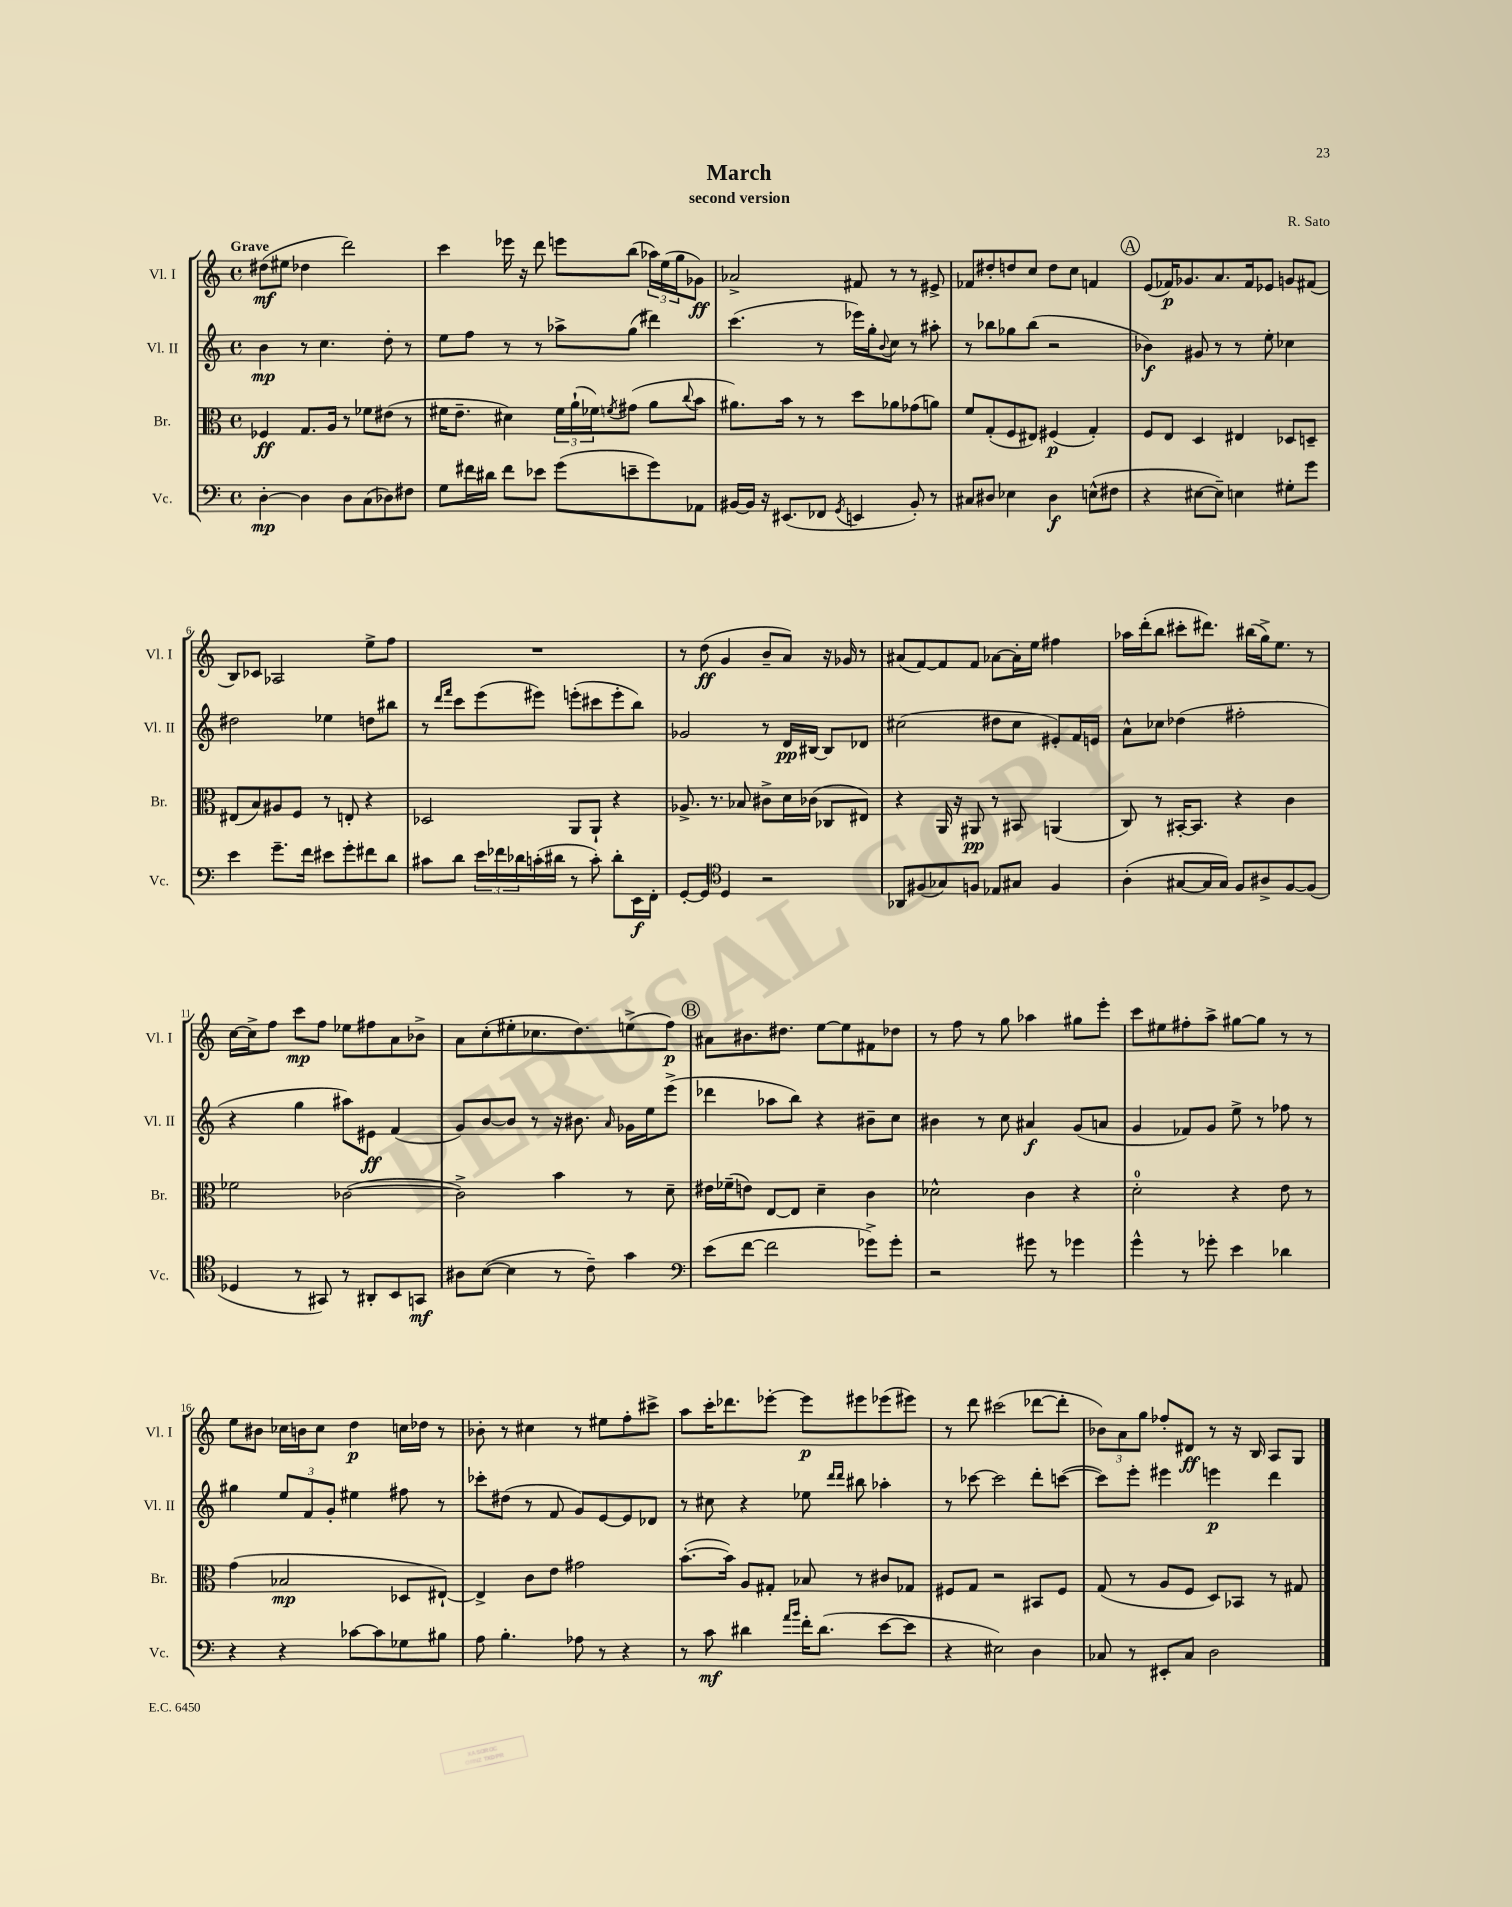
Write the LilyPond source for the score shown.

\header { title = "March" composer = "R. Sato" subtitle = "second version" }
<<
\new StaffGroup <<
\new Staff = "s0" \with { instrumentName = "Vl. I" shortInstrumentName = "Vl. I" } {
    \clef treble \key c \major \defaultTimeSignature \time 4/4 \tempo "Grave"
    dis''8\mf( eis''8 des''4 d'''2) |
    c'''4 ees'''16 r16 d'''8 e'''8 b''8( \tuplet 3/2 { aes''16) e''16( g''16 } ges'8\ff) |
    aes'2-> fis'8 r8 r8 eis'8-> |
    fes'8 dis''8-. d''8 c''8 d''8 c''8 f'4 |
    \mark \markup { \circle "A" } e'8( fes'16\p) ges'8. a'8. fes'16 ees'8 g'8 fis'8( |
    b8) ces'8 aes2 e''8-> f''8 |
    R1 |
    r8 d''8\ff( g'4 b'8-- a'8) r16 ges'16 r8 |
    ais'8( f'8~) f'8 f'8 aes'8~ aes'16-. e''16 fis''4 |
    aes''16 d'''16-.( b''8 cis'''8-. dis'''8.) bis''16( g''16->) e''8. r8 |
    c''16~ c''16-> f''8 c'''8\mp f''8 ees''8 fis''8 a'8 bes'8-> |
    a'8 c''8-.( eis''8-. ces''8. d''8.) e''8->( f''8\p) |
    \mark \markup { \circle "B" } ais'8 bis'8. dis''8. e''8~ e''8 fis'8 des''8 |
    r8 f''8 r8 g''8 aes''4 gis''8 e'''8-. |
    c'''8 eis''8 fis''8-. a''8-> gis''8~ gis''8 r8 r8 |
    e''8 bis'8 ces''16 b'16 ces''8 d''4\p c''16 des''16 r8 |
    bes'8-. r8 cis''4 r8 eis''8 f''8-. cis'''8-> |
    a''8 c'''16-. des'''8. ees'''8~-. ees'''8\p eis'''8 ees'''8( eis'''8) |
    r8 d'''8 cis'''2( des'''8~ des'''8-. |
    \tuplet 3/2 { bes'8) a'8 g''8 } fes''8-. dis'8\ff r8 r16 b16 a8 g8 \bar "|." |
}
\new Staff = "s1" \with { instrumentName = "Vl. II" shortInstrumentName = "Vl. II" } {
    \clef treble \key c \major \defaultTimeSignature \time 4/4
    b'4\mp r8 c''4. d''8-. r8 |
    e''8 f''8 r8 r8 aes''8-> g''8( dis'''4) |
    c'''4.( r8 ees'''16) g''16-. \appoggiatura { b'8 } c''8 r8 ais''8-. |
    r8 bes''8 ges''8 bes''8( r2 |
    \mark \markup { \circle "A" } bes'4\f) gis'8 r8 r8 e''8-. ces''4 |
    dis''2 ees''4 d''8 bis''8 |
    r8 \grace { d'''16 f'''16 } c'''8 e'''8( eis'''8) e'''8-.( cis'''8 e'''8-. b''8) |
    ges'2 r8 d'16\pp bis16~ bis8 des'8 |
    cis''2( dis''8 cis''8 eis'8-.) f'16 e'16 |
    a'8-^ ces''8 des''4( fis''2-. |
    r4 g''4 ais''8) eis'8\ff f'4( |
    g'8) b'8~ b'8 r8 r16 bis'8. \grace { a'16 } ges'16 e''16 e'''8->( |
    \mark \markup { \circle "B" } des'''4 aes''8 b''8) r4 bis'8-- c''8 |
    bis'4 r8 c''8 ais'4\f g'8( a'8 |
    g'4 fes'8) g'8 e''8-> r8 fes''8 r8 |
    gis''4 \tuplet 3/2 { e''8 f'8 g'8-. } eis''4 fis''8 r8 |
    ces'''8-. dis''8( r8 f'8 g'8) e'8~ e'8 des'8 |
    r8 cis''8 r4 ees''8 \grace { d'''16 d'''16 } bis''8 aes''4-. |
    r8 ces'''8~ ces'''2 d'''8-. c'''8~( |
    c'''8) e'''8-. eis'''4 e'''4\p d'''4 \bar "|." |
}
\new Staff = "s2" \with { instrumentName = "Br." shortInstrumentName = "Br." } {
    \clef alto \key c \major \defaultTimeSignature \time 4/4
    fes4\ff g8. a16 r8 fes'8 eis'8( r8 |
    fis'16 e'8.-- dis'4) \tuplet 3/2 { fis'16 a'16-!( fes'16) } \acciaccatura { f'8 } gis'8( a'8 \appoggiatura { c''8 } b'8 |
    ais'8.) b'16 r8 r8 d''8 aes'8 ges'8( a'8) |
    f'8 g8-.( f8 eis8) fis4\p( g4-.) |
    \mark \markup { \circle "A" } f8 e8 d4 eis4 des8 d8-- |
    eis8( b8) ais8 f8 r8 e8-. r4 |
    des2 a,8 a,8-! r4 |
    aes8.-> r8. bes8 cis'8-> d'16 ces'16( ces8 eis8) |
    r4 a,16 r16 ais,8\pp r8 bis,8 a,4( |
    c8) r8 bis,16~-. bis,8. r4 c'4 |
    fes'2 ces'2~( |
    ces'2->) b'4 r8 d'8-- |
    \mark \markup { \circle "B" } eis'16 fes'16--( e'8) e8~ e8 d'4-- c'4 |
    des'2-^ c'4 r4 |
    d'2-0-. r4 e'8 r8 |
    g'4( bes2\mp des8 eis8~-!) |
    eis4-> c'8 e'8 gis'2 |
    b'8.~-.( b'16) a8 gis8-. bes8 r8 cis'8 ges8 |
    fis8 g8 r2 bis,8 fis8 |
    g8( r8 a8 f8 d8) bes,8 r8 gis8 \bar "|." |
}
\new Staff = "s3" \with { instrumentName = "Vc." shortInstrumentName = "Vc." } {
    \clef bass \key c \major \defaultTimeSignature \time 4/4
    d4~-.\mp d4 d8 c8( des8) fis8 |
    g8 fis'16 dis'16 fis'8 ees'8 g'8( e'8-- g'8) aes,8 |
    bis,16~ bis,16 r16 eis,8.( fes,8 \acciaccatura { g,8 } e,4 bis,8-.) r8 |
    cis8 dis8 ees4 dis4\f e8-^( fis8 |
    \mark \markup { \circle "A" } r4 eis8~ eis8--) e4 gis8-. g'8 |
    e'4 g'8.-- f'16 eis'8 g'8-. fis'8 d'8 |
    cis'8 d'8 \tuplet 3/2 { e'16 fes'16 des'16 } c'16-.( dis'16 r8 c'8-.) dis'8-. e,16\f f,16-. |
    g,8~-. g,8 \clef tenor d4 r2 |
    aes,8 fis8( ges8) f8 ees8 gis8 f4 |
    a4-.( gis8~ gis16 gis16) f8 ais8-> f8~ f8( |
    des4 r8 gis,8) r8 ais,8-. b,8 g,8\mf |
    ais8 b8~( b4 r8 c'8--) g'4 |
    \mark \markup { \circle "B" } \clef bass e'8( f'8~ f'2 ges'8->) ges'8-. |
    r2 gis'8 r8 ges'4 |
    g'4-^ r8 ges'8-. e'4 des'4 |
    r4 r4 ces'8~ ces'8 ges8 bis8 |
    a8 b4.-. aes8 r8 r4 |
    r8 c'8\mf dis'4 \grace { a'16 b'16 } f'16-. dis'8.( e'8~ e'8 |
    r4 eis2) d4 |
    ces8 r8 eis,8-. ces8 d2 \bar "|." |
}
>>
>>
